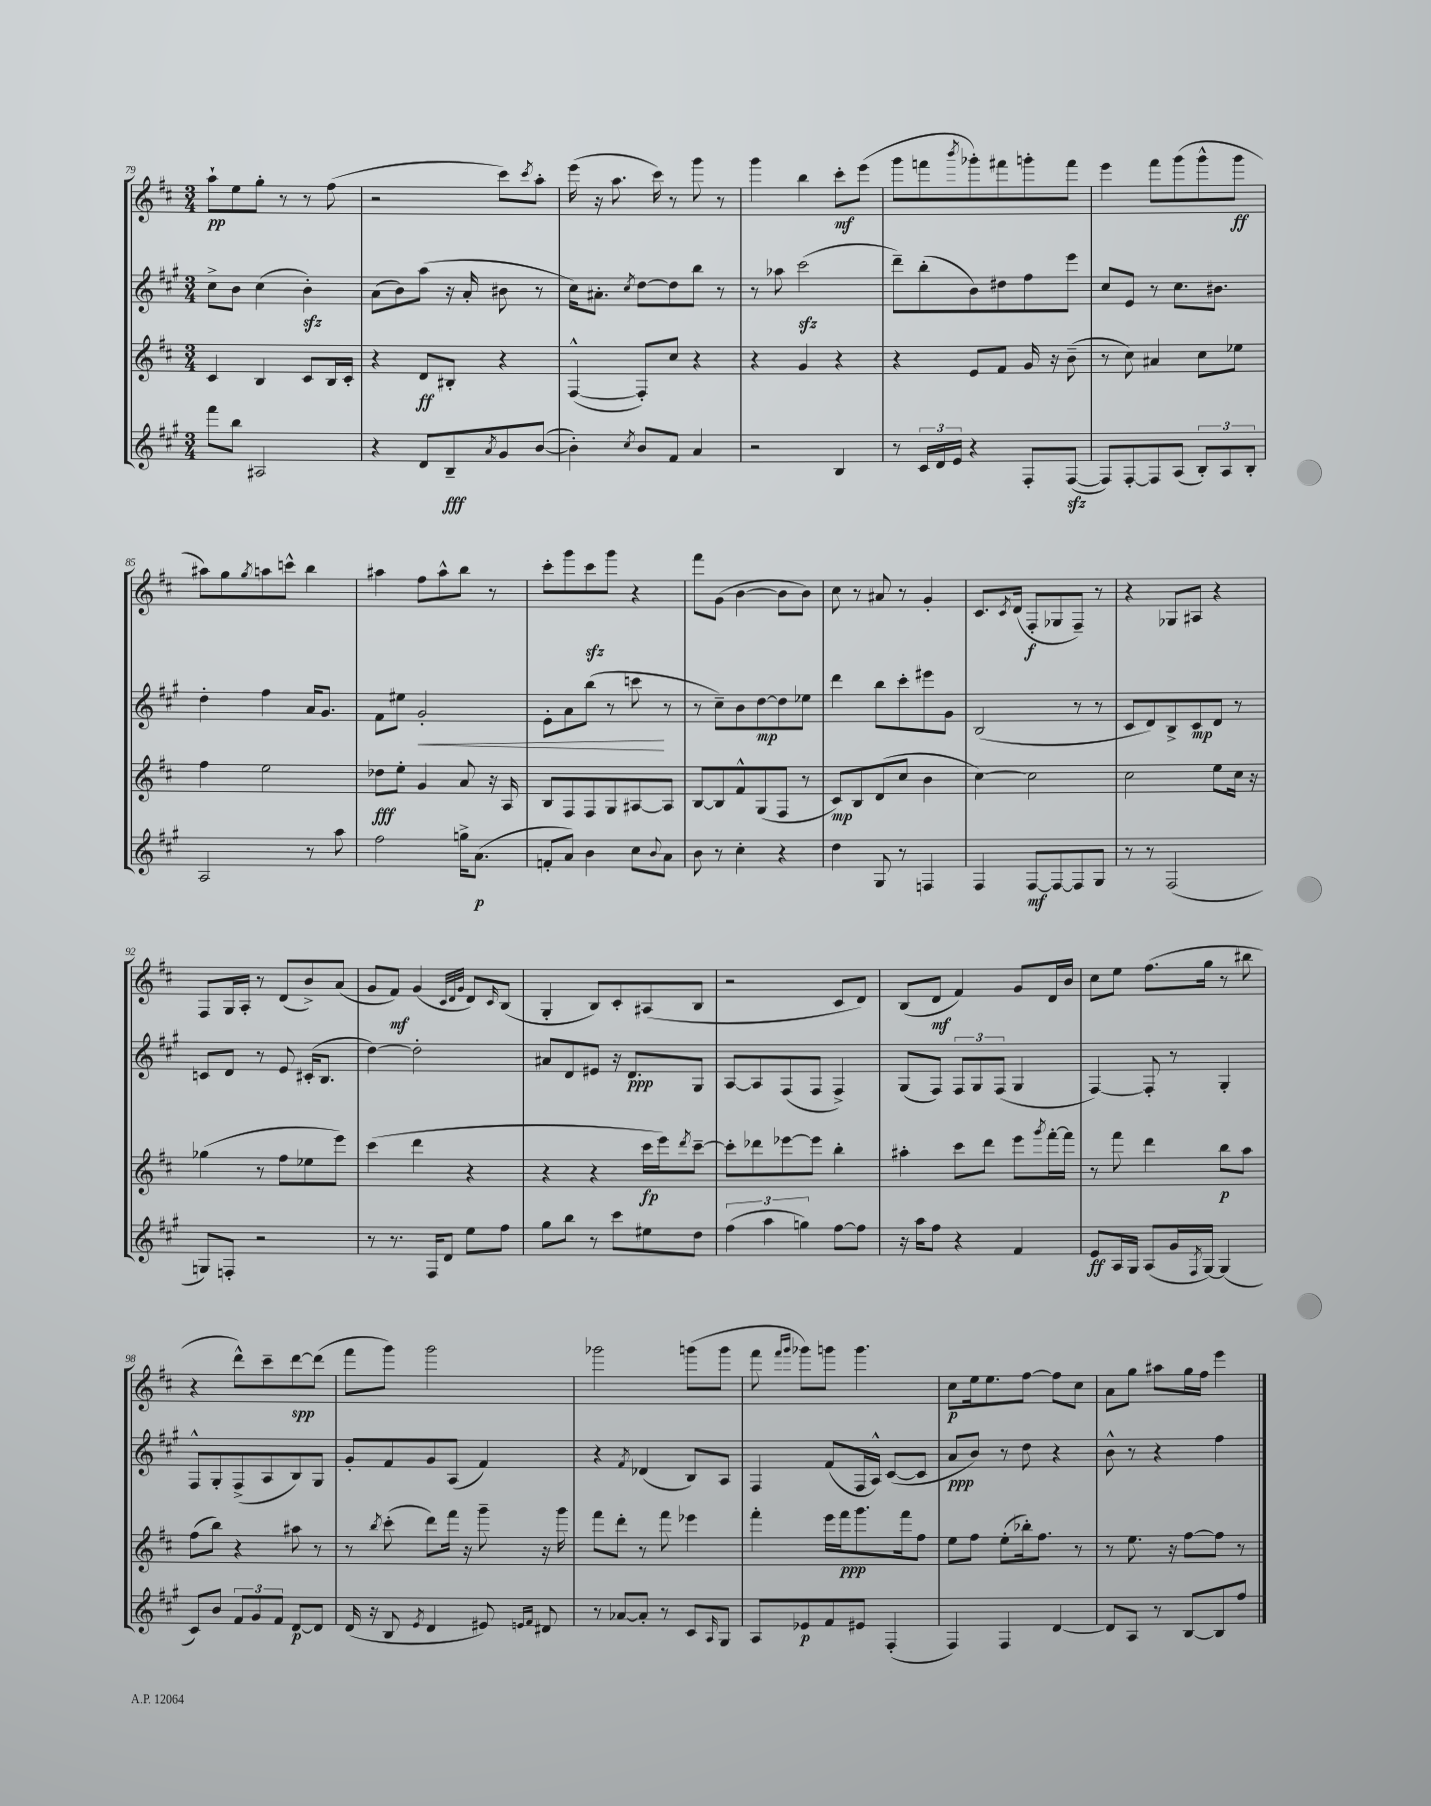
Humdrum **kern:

**kern	**kern	**kern	**kern
*staff4	*staff3	*staff2	*staff1
*clefG2	*clefG2	*clefG2	*clefG2
*k[f#c#g#]	*k[f#c#]	*k[f#c#g#]	*k[f#c#]
*M3/4	*M3/4	*M3/4	*M3/4
8fff#	4c#	8cc#^	8aa`
8bb	.	8b	8ee
2A#	4B	(4cc#	8gg'
.	.	.	8r
.	8c#	4b')	8r
.	16B	.	(8ff#
.	16c#'	.	.
=	=	=	=
4r	4r	(8a	2r
.	.	8b)	.
8d	8d	(8aa	.
8B~	8B#'	16r	.
.	.	16a'	.
8qa	.	.	.
8g#	4r	8b#	8ccc#)
.	.	.	8qccc#
([8b	.	8r	8aa'
=	=	=	=
4b'])	([4F#^^	16cc#)	(16eee
.	.	8.a#'	16r
.	.	.	8.aa
8qcc#	.	8qcc#	.
8b	8F#'])	[8dd	.
.	.	.	16ccc#)
8f#	8cc#	8dd]	8r
4a	4r	8bb	8ggg
.	.	8r	8r
=	=	=	=
2r	4r	8r	4ggg
.	.	8aa-	.
.	4g	(2ccc#	4bb
4B	4r	.	8ccc#'
.	.	.	(8eee
=	=	=	=
8r	4r	8ddd~)	8ggg
24c#	.	(8bb'	8fff
24d	.	.	.
24e	.	.	.
.	.	.	8qbbb
4r	8e	8b)	8ggg-')
.	8f#	8dd#	8fff#
8F#'	16g	8ff#	8ggg'
.	16r	.	.
([8F#	(8b~	8eee	8fff#
=	=	=	=
8F#])	8r	8cc#	4eee
[8F#'	8cc#)	8e	.
8F#]	4a#	8r	8fff#
(8A	.	8.cc#	(8ggg
12B')	8cc#	.	8ggg^^
.	.	8.b#	.
12A	.	.	.
.	8ee-	.	8ggg
12B'	.	.	.
=	=	=	=
2A	4ff#	4dd'	8aa#)
.	.	.	8gg
.	.	.	8qgg
.	2ee	4ff#	8aa
.	.	.	8ccc^^
8r	.	16a	4bb
.	.	8.g#	.
8aa	.	.	.
=	=	=	=
2ff#	8dd-	8f#	4aa#
.	8ee'	8ee#	.
.	4g	2g#'	8ff#
.	.	.	8aa#^^
16gg^	8a	.	8bb
(8.a	.	.	.
.	16r	.	8r
.	16A	.	.
=	=	=	=
8f'	8B	8e'	8ccc#'
8a)	8F#	8a	8ggg
4b	8F#	(8bb	8ccc#
.	8G	8r	8ggg
8cc#	[8A#	8ccc	4r
8qqb	.	.	.
8a	8A#]	8r	.
=	=	=	=
8b	[8B	8r	8fff#
8r	8B]	8cc#~)	(8g
4cc#'	8f#^^	8b	[4b
.	(8G	[8dd	.
4r	8F#	8dd]	8b]
.	8r	8ee-	8b)
=	=	=	=
4dd	8c#)	4ddd	8cc#
.	8B	.	8r
8G#	(8d	8bb	8a#
8r	8cc#	8ccc#'	8r
4F	4b	8eee#	4g'
.	.	8g#	.
=	=	=	=
4F#	[4cc#)	(2B	8.c#
.	.	.	8qc#
.	.	.	(16d
[8F#	2cc#]	.	8F#'
8F#_	.	.	8G-
8F#]	.	8r	8F#~)
8G#	.	8r	8r
=	=	=	=
8r	2cc#	8c#	4r
8r	.	8d)	.
(2F#	.	8B^	8G-
.	.	8c#	8A#
.	8ee	8d	4r
.	16cc#	8r	.
.	16r	.	.
=	=	=	=
8G)	(4gg-	8c	8F#
8F'	.	8d	16G
.	.	.	16A'
2r	8r	8r	8r
.	8ff#	8e	(8d
.	8ee-	(16c#'	8b^)
.	.	8.B	.
.	8eee)	.	(8a
=	=	=	=
8r	(4ccc#	[4dd)	8g
8.r	.	.	8f#)
.	4ddd	2dd']	(4g
16F#	.	.	.
8d	.	.	.
.	.	.	32qqc#
.	.	.	32qqd
.	.	.	32qqg
8ee	4r	.	8d)
.	.	.	16qqc#
8ff#	.	.	(8B
=	=	=	=
8gg#	4r	8a#	4G'
8bb	.	8d	.
8r	4r	8e#	8B)
8ccc#	.	16r	8c#'
.	.	8.d	.
8ee#	16ccc#	.	(8A#
.	16eee)	.	.
.	8qddd	.	.
8dd	[8ccc#~	8G#	8B
=	=	=	=
(6ff#	8ccc#']	[8A	2r
.	8ddd-	8A]	.
6aa	.	.	.
.	[8eee-	(8F#	.
6gg)	.	.	.
.	8eee-]	8F#	.
[8ff#	4bb'	4F#^)	8c#
8ff#]	.	.	8d)
=	=	=	=
16r	4aa#'	(8G#	(8B
16aa	.	.	.
8ff#	.	8F#)	8d
4r	8ccc#	12F#	4f#)
.	.	12G#	.
.	8ddd	.	.
.	.	(12F#	.
4f#	8eee	4G#	8g
.	8qggg	.	.
.	[16fff#'	.	16d
.	16fff#]	.	16b
=	=	=	=
8e	8r	[4F#)	8cc#
16A	8fff#	.	8ee
16G#	.	.	.
(8A	4ddd	8F#']	(8.ff#
16g#	.	8r	.
8qF#	.	.	.
[16G#)	.	.	16gg
(4G#]	8bb	4G#'	8r
.	8aa	.	8bb#
=	=	=	=
8c#)	(8ff#	8F#^^	4r
8b	8bb)	8G#'	.
12f#	4r	(8F#^	8ddd^^)
12g#	.	.	.
.	.	8A	8ccc#~
12f#	.	.	.
[8d	8aa#	8B)	[8ddd
8d]	8r	8G#	(8ddd]
=	=	=	=
(16d	8r	8g#'	8fff#
16r	.	.	.
.	8qbb	.	.
8B	(8ccc#'	8f#	8ggg)
8qe	.	.	.
4d	8ddd)	8g#	2ggg
.	16fff#	(8A	.
.	16r	.	.
8e#)	8ggg~	4f#)	.
16qqe	.	.	.
16qqf#	.	.	.
8d#	16r	.	.
.	16ggg	.	.
=	=	=	=
8r	8fff#	4r	2ggg-
[8a-	8ddd'	.	.
.	.	8qf#	.
8a-']	8r	(4d-	.
8r	8fff#	.	.
8c#	4eee-	8B)	(8ggg
16qqA	.	.	.
8G#	.	8A	8ggg
=	=	=	=
8A	4fff#'	4F#	8fff#
.	.	.	16qqfff#
.	.	.	16qqggg
8e-	.	.	8ggg-)
8f#	16eee	(8f#	8ggg
.	16fff#	.	.
8e#	8.ggg	16F#	4.ggg
.	.	16A^^)	.
(4F#'	.	([8c#	.
.	16fff#	.	.
.	8ff#	8c#]	.
=	=	=	=
4F#)	8ee	8a	8cc#
.	8ff#	8b)	16ee
.	.	.	8.ee
4F#	(8ee'	8r	.
.	16bb-')	8dd	[8ff#
.	8.ff#	.	.
[4d	.	4r	8ff#]
.	8r	.	8cc#
=	=	=	=
8d]	8r	8b^^	8a
8A	8.ee	8r	8gg
8r	.	4r	8aa#
.	16r	.	.
[8B	[8ff#	.	16gg
.	.	.	16ff#
8B]	8ff#]	4ff#	4eee
8ff#	8r	.	.
==	==	==	==
*-	*-	*-	*-
